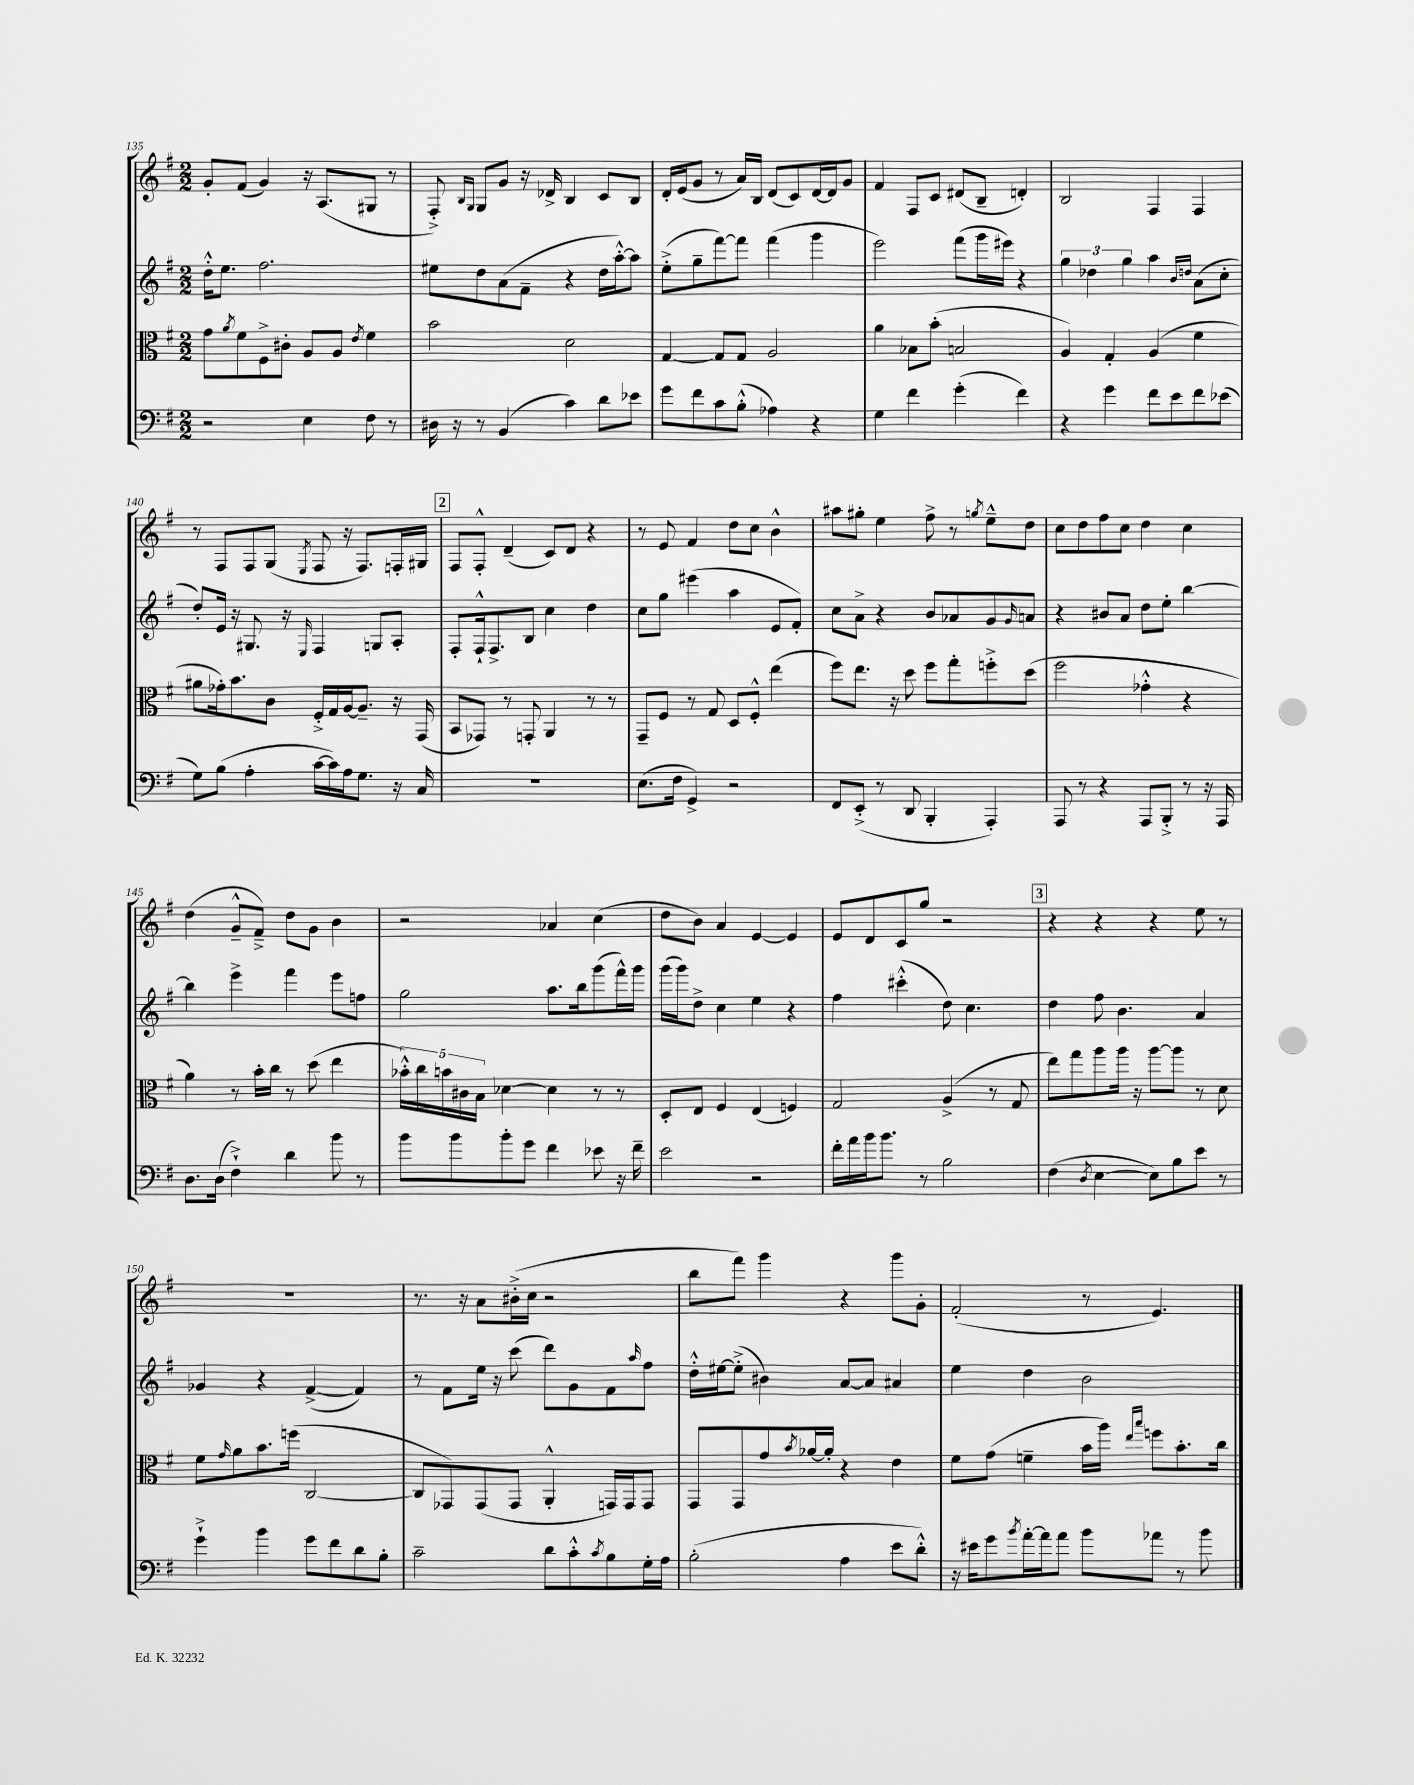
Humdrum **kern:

**kern	**kern	**kern	**kern
*staff4	*staff3	*staff2	*staff1
*clefF4	*clefC3	*clefG2	*clefG2
*k[f#]	*k[f#]	*k[f#]	*k[f#]
*M2/2	*M2/2	*M2/2	*M2/2
2r	8g	16dd'^^	8g'
.	.	8.ee	.
.	8qa	.	.
.	8f#	.	(8f#
.	8F#^	2.ff#	4g)
.	8c#'	.	.
4E	8A	.	16r
.	.	.	(8.A
.	8A	.	.
.	8qe	.	.
8F#	4f#	.	8G#
8r	.	.	8r
=	=	=	=
16D#	2b	8ee#	8F#'^)
16r	.	.	.
.	.	.	16qqB
.	.	.	16qqG
8r	.	8dd	8G
(4BB	.	(8a	8g
.	.	8f#~	16r
.	.	.	16d-^
4c)	2d	4r	4B
8d	.	16dd	8c
.	.	[16aa'^^)	.
8e-	.	8aa]	8B
=	=	=	=
8g	[4G	(8ee'^	16d'
.	.	.	(16e
8f#	.	8gg~	8g
8c	8G]	[8fff#)	8r
(8B'^^	8G	8fff#]	16a)
.	.	.	16B
4A-)	2A	(4fff#	(8d
.	.	.	8c)
4r	.	4ggg	[16d
.	.	.	16d]
.	.	.	8g
=	=	=	=
4G	4a	2eee)	4f#
4f#	8B-	.	8F#
.	(8b'	.	8c
(4g'	2B	(8fff#	(8d#
.	.	16ggg	8B~
.	.	16eee#)	.
4f#)	.	4r	4d')
=	=	=	=
4r	4A)	6gg	2B
.	.	6dd-	.
4g	4G'	.	.
.	.	6gg	.
8f#	(4A	4aa	4F#
8e	.	.	.
.	.	16qqb	.
.	.	16qqdd	.
8f#	4f#	(8a	4F#
(8e-	.	8cc'	.
=	=	=	=
8G)	8a#	8dd')	8r
(8B	16g-')	16e	8F#
.	8.b	16r	.
4A'	.	8.G#	8F#
.	8c	.	(8G
.	.	16r	.
.	.	16qqE	8qE
[16c	16F#'^	4F#	8F#
16c])	16G	.	.
16A	[16A	.	16r
8.G	8.A~]	.	8.F#)
.	.	8G	.
16r	16r	8A'	16F'
16C	(16GG	.	16G#
=	=	=	=
1r	8BB	8F#'	8F#
.	8GG-)	16F#`^^	8F#'^^
.	.	8.F#^	.
.	8r	.	(4d~
.	8GG'	8B	.
.	4AA	4cc	8c)
.	.	.	8d
.	8r	4dd	4r
.	8r	.	.
=	=	=	=
(8.E	8GG~	8cc	8r
.	8F#	8gg	8e
16F#	.	.	.
4GG^)	8r	(4eee#	4f#
.	8G	.	.
2r	8D	4aa	8dd
.	8F#'^^	.	8cc
.	(4ee	8e	4b^^
.	.	8f#')	.
=	=	=	=
8FF#	8ff#)	8cc	8aa#
(8EE'^	8.ee	8a^	8gg#'
8r	.	4r	4ee
.	16r	.	.
8DD	8dd	.	.
4BBB'	8ff#	8b	8ff#^
.	8gg'	8a-	8r
.	.	.	8qgg
4AAA')	8ff'^	8g	8ee~^^
.	.	16qqg	.
.	(8dd	8a	8dd
=	=	=	=
8AAA	2ff#	4r	8cc
8r	.	.	8dd
4r	.	8b#	8ff#
.	.	8a	8cc
8AAA	4g-'^^	8dd	4dd
8BBB'^	.	8ee'	.
8r	4r	[4bb	4cc
16r	.	.	.
16AAA	.	.	.
=	=	=	=
8.D	4a)	4bb]	(4dd
(16D	.	.	.
4F#`^)	8r	4eee^	8g~^^
.	16b'	.	8f#~^)
.	16cc	.	.
4d	8r	4fff#	8dd
.	(8dd	.	8g
8b	4ee	8eee	4b
8r	.	8ff	.
=	=	=	=
8b	20b-'^^)	2gg	2r
.	20cc	.	.
.	20b	.	.
8b	.	.	.
.	20c#	.	.
.	20B	.	.
8b'	[4d-	.	.
8g	.	.	.
4f#	4d-]	8.aa	4a-
.	.	16bb	.
8e-	8r	(8ggg	(4cc
16r	8r	16fff#^^)	.
16f#~	.	16ggg	.
=	=	=	=
2e	8D'	(16ggg	8dd
.	.	16ggg)	.
.	8E	8dd^	8b)
.	4F#	4cc	4a
2r	(4E	4ee	[4e
.	4F)	4r	4e]
=	=	=	=
16f#'	2G	4ff#	8e
16a	.	.	.
16b	.	.	8d
8.b	.	.	.
.	.	(4ccc#'^^	8c
8r	.	.	8gg
2B	(4A^	8dd)	2r
.	.	4.cc	.
.	8r	.	.
.	8G	.	.
=	=	=	=
(4F#	8ee)	4dd	4r
.	8gg	.	.
8qD	.	.	.
[4E	8aa	8ff#	4r
.	16aa	4.b	.
.	16r	.	.
8E])	[8aa	.	4r
8B	8aa]	.	.
8e	8r	4a	8ee
8r	8d	.	8r
=	=	=	=
4g`^	8f#	4g-	1r
.	16qqg	.	.
.	8a	.	.
4b	8.b	4r	.
.	(16ff	.	.
8g	[2C	([4f#^	.
8f#	.	.	.
8d	.	4f#])	.
8B'	.	.	.
=	=	=	=
2c~	8C]	8r	8.r
.	8GG-)	8f#	.
.	.	.	16r
.	(8GG-	16ee	8a
.	.	16r	.
.	8GG-	(8ccc	(16b#'^
.	.	.	16cc
8d	4AA'^^	8ddd)	2r
8c'^^	.	8g	.
8qc	.	.	.
8B	16GG)	8f#	.
.	16GG	.	.
.	.	16qqaa	.
16G'	8GG	8ff#	.
16A	.	.	.
=	=	=	=
(2B'	8GG	16dd'^^	8bb
.	.	[16ee#	.
.	8GG	(8ee#'^]	8fff#)
.	8g	4b#)	4ggg
.	8qb	.	.
.	[16a-	.	.
.	16a-']	.	.
4A	4r	[8a	4r
.	.	8a]	.
8e	4e	4a#	8ggg
8d'^^)	.	.	8g'
=	=	=	=
16r	8f#	4ee	(2f#'
16e#	.	.	.
8g	(8g	.	.
8qb	.	.	.
[16a'	4f~	4dd	.
16a]	.	.	.
8a	.	.	.
8b	16b	2b	8r
.	16aa)	.	.
.	16qqee	.	.
.	16qqbb	.	.
8a-	8ff	.	4.e)
8r	8.b'	.	.
8b	.	.	.
.	16cc	.	.
==	==	==	==
*-	*-	*-	*-
